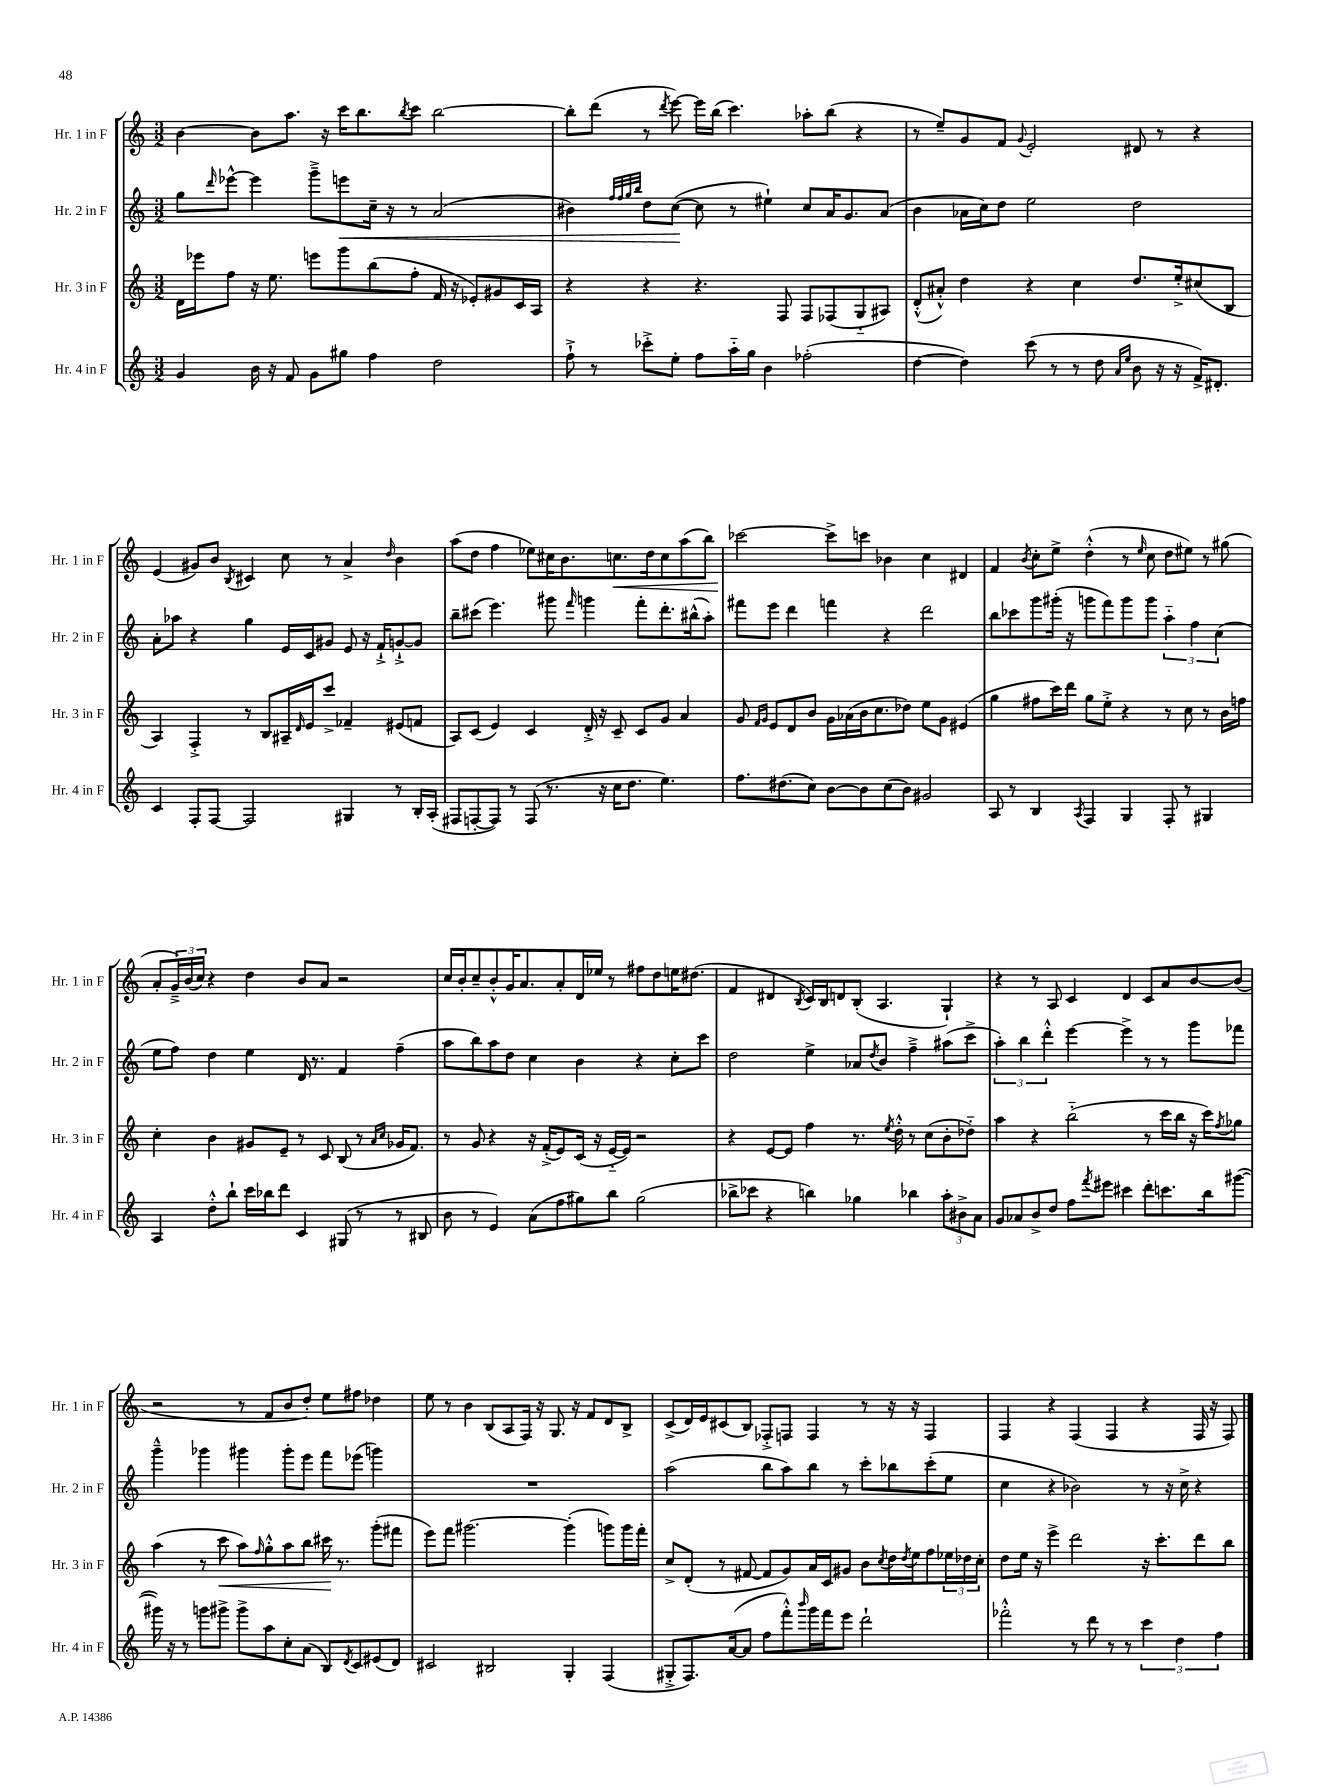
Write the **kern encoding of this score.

**kern	**kern	**dynam	**kern	**dynam	**kern	**dynam
*part4	*part3	*part3	*part2	*part2	*part1	*part1
*staff4	*staff3	*staff3	*staff2	*staff2	*staff1	*staff1
*I"Hr. 4 in F	*I"Hr. 3 in F	*	*I"Hr. 2 in F	*	*I"Hr. 1 in F	*
*I'Hr. 4 in F	*I'Hr. 3 in F	*	*I'Hr. 2 in F	*	*I'Hr. 1 in F	*
*clefG2	*clefG2	*	*clefG2	*	*clefG2	*
*k[]	*k[]	*	*k[]	*	*k[]	*
*M3/2	*M3/2	*	*M3/2	*	*M3/2	*
=4	=4	=4	=4	=4	=4	=4
4g/	16d\LL	.	8gg\L	.	[4b\	.
.	16eee-X\J	.	.	.	.	.
.	.	.	16qqddd/	.	.	.
.	8ff\J	.	[8eee-X^^\J	.	.	.
16b\	16r	.	4eee-\]	.	8b\L]	.
16r	8.ee\	.	.	.	.	.
8f/	.	.	.	.	8.aa\J	.
8g\L	8eeen\L	.	8ggg~^\L	.	.	.
.	.	.	.	.	16r	.
!	!	!	!	!LO:HP:b	!	!
8gg#X\J	8ggg\	.	8eeen\	<	16ccc\KL	.
.	.	.	.	.	8.bb\	.
4ff\	(8bb\	.	16cc~\Jk	.	.	.
.	.	.	16r	.	.	.
.	.	.	.	.	8qbb/	.
.	8ff'\J	.	8r	.	8ccc\J	.
2dd\	16f/	.	(2a/	.	[2bb\	.
.	16r	.	.	.	.	.
.	8e-X'/L)	.	.	.	.	.
.	8g#X/	.	.	.	.	.
.	16c/L	.	.	.	.	.
.	16A/JJ	.	.	.	.	.
=5	=5	=5	=5	=5	=5	=5
8ff`^\	4r	.	4b#X\)	.	8bb'\L]	.
8r	.	.	.	.	(8ddd\J	.
.	.	.	32qqff/LLL	.	.	.
.	.	.	32qqff/	.	.	.
.	.	.	32qqgg/	.	.	.
.	.	.	32qqbb/JJJ	.	.	.
8ccc-X'^\L	4r	.	8dd\L	.	8r	.
.	.	.	.	.	8qddd/	.
8ee'\J	.	.	([8cc\J	.	[8eee\)	.
8ff\L	4.r	.	8cc\]	[	16eee\LL]	.
.	.	.	.	.	(16bb\JJ	.
16aa\L	.	.	8r	.	4.ccc\)	.
16gg\JJ	.	.	.	.	.	.
4b\	.	.	4ee#X`\)	.	.	.
.	8F/	.	.	.	.	.
(2ff-X'\	8F/L	.	8cc/L	.	8aa-X'\L	.
.	(8F-X/	.	16a/K	.	(8bb\J	.
.	.	.	8.g/	.	.	.
.	8G/	.	.	.	4r	.
.	8A#X/J)	.	(8a/J	.	.	.
=6	=6	=6	=6	=6	=6	=6
[4dd\	(8d'^^/L	.	4b\	.	8r	.
.	8a#X'^^/J)	.	.	.	8ee~/L)	.
4dd\])	4dd\	.	16a-X\LL	.	8g/	.
.	.	.	16cc\J)	.	.	.
.	.	.	8dd\J	.	8f/J	.
.	.	.	.	.	8qqg/	.
(8ccc\	4r	.	2ee\	.	2e'/	.
8r	.	.	.	.	.	.
8r	4cc\	.	.	.	.	.
8dd\	.	.	.	.	.	.
16qqa/LL	.	.	.	.	.	.
16qqee/JJ	.	.	.	.	.	.
8b\	8.dd/L	.	2dd\	.	8d#X/	.
16r	.	.	.	.	8r	.
16r	16ee'^/k	.	.	.	.	.
16f^/KL)	(8cc#X/	.	.	.	4r	.
8.d#X'/J	.	.	.	.	.	.
.	8B/J	.	.	.	.	.
!!LO:LB:g=z
=7	=7	=7	=7	=7	=7	=7
4c/	4A/)	.	8a'\L	.	(4e/	.
.	.	.	8aa-X\J	.	.	.
8F'/L	4F'^/	.	4r	.	8g#X/L)	.
[8F/J	.	.	.	.	8b/J	.
.	.	.	.	.	8qB/	.
2F/]	8r	.	4gg\	.	4c#X/	.
.	8B/L	.	.	.	.	.
.	16A#X~/L	.	16e/LL	.	8cc\	.
.	16qqd/	.	.	.	.	.
.	16e/J	.	16c/J	.	.	.
.	8ccc^/J	.	8g#X/J	.	8r	.
4G#X/	4f-X~/	.	8e/	.	4a^/	.
.	.	.	16r	.	.	.
.	.	.	16f`^/KL	.	.	.
.	.	.	.	.	16qqdd/	.
8r	(8e#X/L	.	[8gn`^/	.	4b\	.
16B'/LL	8fn/J	.	8g/J]	.	.	.
(16A'/JJ	.	.	.	.	.	.
=8	=8	=8	=8	=8	=8	=8
8F#X/L	8A/L)	.	8bb~\L	.	(8aa\L	.
[8Fn'/	(8c/J	.	(8ccc#X\J	.	8dd\J	.
8F/J])	4e/)	.	4.eee\)	.	4ff\	.
8r	.	.	.	.	.	.
(8F/	4c/	.	.	.	8ee-X\L)	.
8.r	.	.	8ggg#X\	.	16cc#X\K	.
.	.	.	.	.	8.b\	.
.	.	.	16qqfff/	.	.	.
.	16d'^/	.	4gggn\	.	.	.
16r	16r	.	.	.	.	.
!	!	!	!	!	!	!LO:HP:b
16cc\KL	8c~/	.	.	.	8.ccn\	<
8.dd\J	.	.	.	.	.	.
.	8c/L	.	8fff'\L	.	.	.
.	.	.	.	.	16dd\k	.
4.ee\)	8g/J	.	8.ddd'\	.	8cc\	.
.	4a/	.	.	.	(8aa\	.
.	.	.	(16bb#X^^\k	.	.	.
.	.	.	8aa'\J)	.	8bb\J)	.
=9	=9	=9	=9	=9	=9	=9
8.ff\L	8g/	.	8fff#X\L	.	[2ccc-X\	.
.	16qqf/LL	.	.	.	.	.
.	16qqg/JJ	.	.	.	.	.
.	8e/L	.	8eee\J	.	.	.
(8.dd#X\	.	.	.	.	.	.
.	8d/	.	4ddd\	.	.	.
8cc\J)	8b/J	.	.	.	.	.
[8b\L	16g\LL	.	4fffn\	.	8ccc-^\L]	[
.	(16a-X\	.	.	.	.	.
8b\]	16b\J	.	.	.	8cccn\J	.
.	8.cc\	.	.	.	.	.
(8cc\	.	.	4r	.	4b-X\	.
8b\J)	8dd-X\J)	.	.	.	.	.
2g#X/	8ee\L	.	2ddd\	.	4cc\	.
.	8g\J	.	.	.	.	.
.	(4e#X/	.	.	.	4d#X/	.
=10	=10	=10	=10	=10	=10	=10
8A/	4gg\	.	8bb\L	.	4f/	.
8r	.	.	8ccc-X\	.	.	.
.	.	.	.	.	8qb/	.
4B/	8ff#X\L	.	8ggg\	.	8cc'\L	.
.	16ccc\L)	.	(16ggg#X'\Jk	.	8ee^\J	.
.	16ddd\JJ	.	16r	.	.	.
8qA/	.	.	.	.	.	.
4F/	8gg\L	.	8gggn\L	.	(4dd'^^\	.
.	8ee'^\J	.	8fff\)	.	.	.
4G/	4r	.	8ggg\	.	8r	.
.	.	.	.	.	16qqee/	.
.	.	.	8ggg\J	.	8cc\	.
8F'/	8r	.	6aa\	.	8dd\L	.
8r	8cc\	.	.	.	8ee#X\J)	.
.	.	.	6ff\	.	.	.
4G#X/	8r	.	.	.	8r	.
.	.	.	(6cc\	.	.	.
.	16b\LL	.	.	.	(8gg#X\	.
.	16ffn\JJ	.	.	.	.	.
!!LO:LB:g=z
=11	=11	=11	=11	=11	=11	=11
4A/	4cc'\	.	8ee\L	.	8a'/L	.
.	.	.	8ff\J)	.	24g~^/L)	.
.	.	.	.	.	(24b/	.
.	.	.	.	.	24cc/JJ)	.
8dd'^^\L	4b\	.	4dd\	.	4r	.
8bb`\J	.	.	.	.	.	.
16ccc\LL	8g#X/L	.	4ee\	.	4dd\	.
16bb-X\J	.	.	.	.	.	.
8ddd\J	8e~/J	.	.	.	.	.
4c/	8r	.	16d/	.	8b/L	.
.	.	.	8.r	.	.	.
.	8c/	.	.	.	8a/J	.
(8G#X/	(8B/	.	4f/	.	2r	.
8r	8r	.	.	.	.	.
.	16qqa/LL	.	.	.	.	.
.	16qqcc/JJ	.	.	.	.	.
8r	16g-X/KL	.	(4ff~\	.	.	.
.	8.f/J)	.	.	.	.	.
8B#X/	.	.	.	.	.	.
=12	=12	=12	=12	=12	=12	=12
8b\	8r	.	8aa\L	.	16cc/LL	.
.	.	.	.	.	16b'/J	.
8r	8g/	.	8bb\)	.	8cc~/	.
4e/)	4r	.	8aa\	.	8b'^^/	.
.	.	.	8dd\J	.	16g/K	.
.	.	.	.	.	8.a/	.
(8a\L	16r	.	4cc\	.	.	.
.	(16f'^/KL	.	.	.	.	.
8ff\	8e/)	.	.	.	8a'/	.
8gg#X\)	(16c/Jk	.	4b\	.	16d/L	.
.	16r	.	.	.	16ee-X/JJ	.
8bb\J	[16e/LL	.	.	.	8r	.
.	16e/JJ])	.	.	.	.	.
(2gg#\	2r	.	4r	.	8ff#X\L	.
.	.	.	.	.	8dd\	.
.	.	.	8cc'\L	.	16een\K	.
.	.	.	.	.	(8.dd#X\J	.
.	.	.	8ccc\J	.	.	.
=13	=13	=13	=13	=13	=13	=13
8bb-X^\L	4r	.	2dd\	.	4f/	.
8ccc-X\J	.	.	.	.	.	.
4r	[8e/L	.	.	.	4d#X/	.
.	8e/J]	.	.	.	.	.
.	.	.	.	.	8qB/	.
4bbn\)	4ff\	.	4ee^\	.	16c/LL)	.
.	.	.	.	.	16B/J	.
.	.	.	.	.	8dn/	.
4gg-X\	8.r	.	8a-X/L	.	(8B'/J	.
.	.	.	8qdd/	.	.	.
.	.	.	8b/J	.	4.A/	.
.	8qee/	.	.	.	.	.
.	16dd'^^\	.	.	.	.	.
4bb-X\	8r	.	4ff~^\	.	.	.
.	(8cc\L	.	.	.	.	.
12aa'\L	8b'\	.	(8aa#X\L	.	4G`/)	.
12b#X^\	.	.	.	.	.	.
.	8dd-X\J)	.	8ccc^\J	.	.	.
12a\J	.	.	.	.	.	.
=14	=14	=14	=14	=14	=14	=14
8g/L	4aa\	.	6aa'\)	.	4r	.
8a-X/	.	.	.	.	.	.
.	.	.	6bb\	.	.	.
8b^/	4r	.	.	.	8r	.
.	.	.	6ddd'^^\	.	.	.
8dd/J	.	.	.	.	8A/	.
8ff\L	(2bb\	.	[4eee\	.	4c/	.
8qfff/	.	.	.	.	.	.
8eee#X\J	.	.	.	.	.	.
4ccc#X\	.	.	4eee^\]	.	4d/	.
8ddd'\L	8r	.	8r	.	8c/L	.
8.cccn\	16ccc\LL	.	8r	.	8a/	.
.	16bb\JJ	.	.	.	.	.
.	16r	.	8ggg\L	.	[8b/	.
16bb\k	16ccc\KL)	.	.	.	.	.
.	8qff/	.	.	.	.	.
([8ggg#X\J	8gg-X\J	.	8fff-X\J	.	(8b/J]	.
!!LO:LB:g=z
=15	=15	=15	=15	=15	=15	=15
16ggg#X\])	(4aa\	.	4ggg~^^\	.	2r	.
16r	.	.	.	.	.	.
8r	.	.	.	.	.	.
8gggn\L	8r	.	4ggg-X\	.	.	.
!	!	!LO:HP:b	!	!	!	!
8ggg#X^\J	8ccc\	<	.	.	.	.
8ggg#^\L	8aa\L)	.	4ggg#X\	.	8r	.
.	16qqff/	.	.	.	.	.
8aa\	8gg'^^\	.	.	.	8f/L	.
8cc'\	8aa\	.	8ggg#'\L	.	8b/	.
(8a\J	8bb\J	.	8eee\J	.	8dd'/J)	.
8B/L)	16ccc#X\	.	8fff\L	.	8ee\L	.
.	8.r	[	.	.	.	.
8qd/	.	.	.	.	.	.
8c/	.	.	(8eee-X\J	.	8ff#X\J	.
(8e#X/	(8ggg'\L	.	4gggn\)	.	4dd-X\	.
8d/J)	8fff#X\J	.	.	.	.	.
=16	=16	=16	=16	=16	=16	=16
2c#X/	8eee\L)	.	1.r	.	8ee\	.
.	8fff\J	.	.	.	8r	.
.	[2.ggg#X\	.	.	.	4b\	.
2B#X/	.	.	.	.	(8B/L	.
.	.	.	.	.	8A/	.
.	.	.	.	.	16F/Jk)	.
.	.	.	.	.	16r	.
.	.	.	.	.	8.G/	.
4G'/	(4ggg#'\]	.	.	.	.	.
.	.	.	.	.	16r	.
.	.	.	.	.	8f/L	.
(4F/	8gggn\L)	.	.	.	8d/	.
.	16ggg\L	.	.	.	8B^/J	.
.	16fff'\JJ	.	.	.	.	.
=17	=17	=17	=17	=17	=17	=17
8G#X'^/L	8cc^/L	.	(2aa\	.	(8c^/L	.
8.F/)	(8d'/J	.	.	.	16d/L)	.
.	.	.	.	.	16e/J	.
.	8r	.	.	.	(8c#X/	.
([16a/k	.	.	.	.	.	.
8a/J]	[8f#X/	.	.	.	8B/J)	.
8ff\L	8f#/L]	.	8bb\L	.	8F-X'^/L	.
8fff'^^\)	8g/)	.	8aa\)	.	8Fn/J	.
16qqbbb/	.	.	.	.	.	.
16ggg\L	16a/L	.	8bb\J	.	4F/	.
16fff\J	16c/J	.	.	.	.	.
8eee\J	8g#X/J	.	8r	.	.	.
2ddd`\	8b\L	.	8ccc'\L	.	8r	.
.	8qcc/	.	.	.	.	.
.	16dd\L	.	8bb-X\	.	16r	.
.	8qdd/	.	.	.	.	.
.	16ee\J	.	.	.	16r	.
.	8ff\	.	(8ccc'\	.	4F/	.
.	24ee-X\L	.	8ee\J	.	.	.
.	24dd-X\	.	.	.	.	.
.	24cc'\JJ	.	.	.	.	.
=18	=18	=18	=18	=18	=18	=18
2fff-X'^^\	8dd\L	.	4cc\	.	4F/	.
.	16ee\Jk	.	.	.	.	.
.	16r	.	.	.	.	.
.	4eee^\	.	4r	.	4r	.
8r	2ddd\	.	2b-X\)	.	(4F/	.
8ddd\	.	.	.	.	.	.
8r	.	.	.	.	4F/	.
8r	.	.	.	.	.	.
6ccc\	16r	.	8r	.	4r	.
.	8.ccc'\L	.	.	.	.	.
.	.	.	16r	.	.	.
6dd\	.	.	.	.	.	.
.	.	.	16cc^\	.	.	.
.	8ddd\	.	4r	.	16F/	.
.	.	.	.	.	16r	.
6ff\	.	.	.	.	.	.
.	8bb\J	.	.	.	8F/)	.
==	==	==	==	==	==	==
*-	*-	*-	*-	*-	*-	*-
